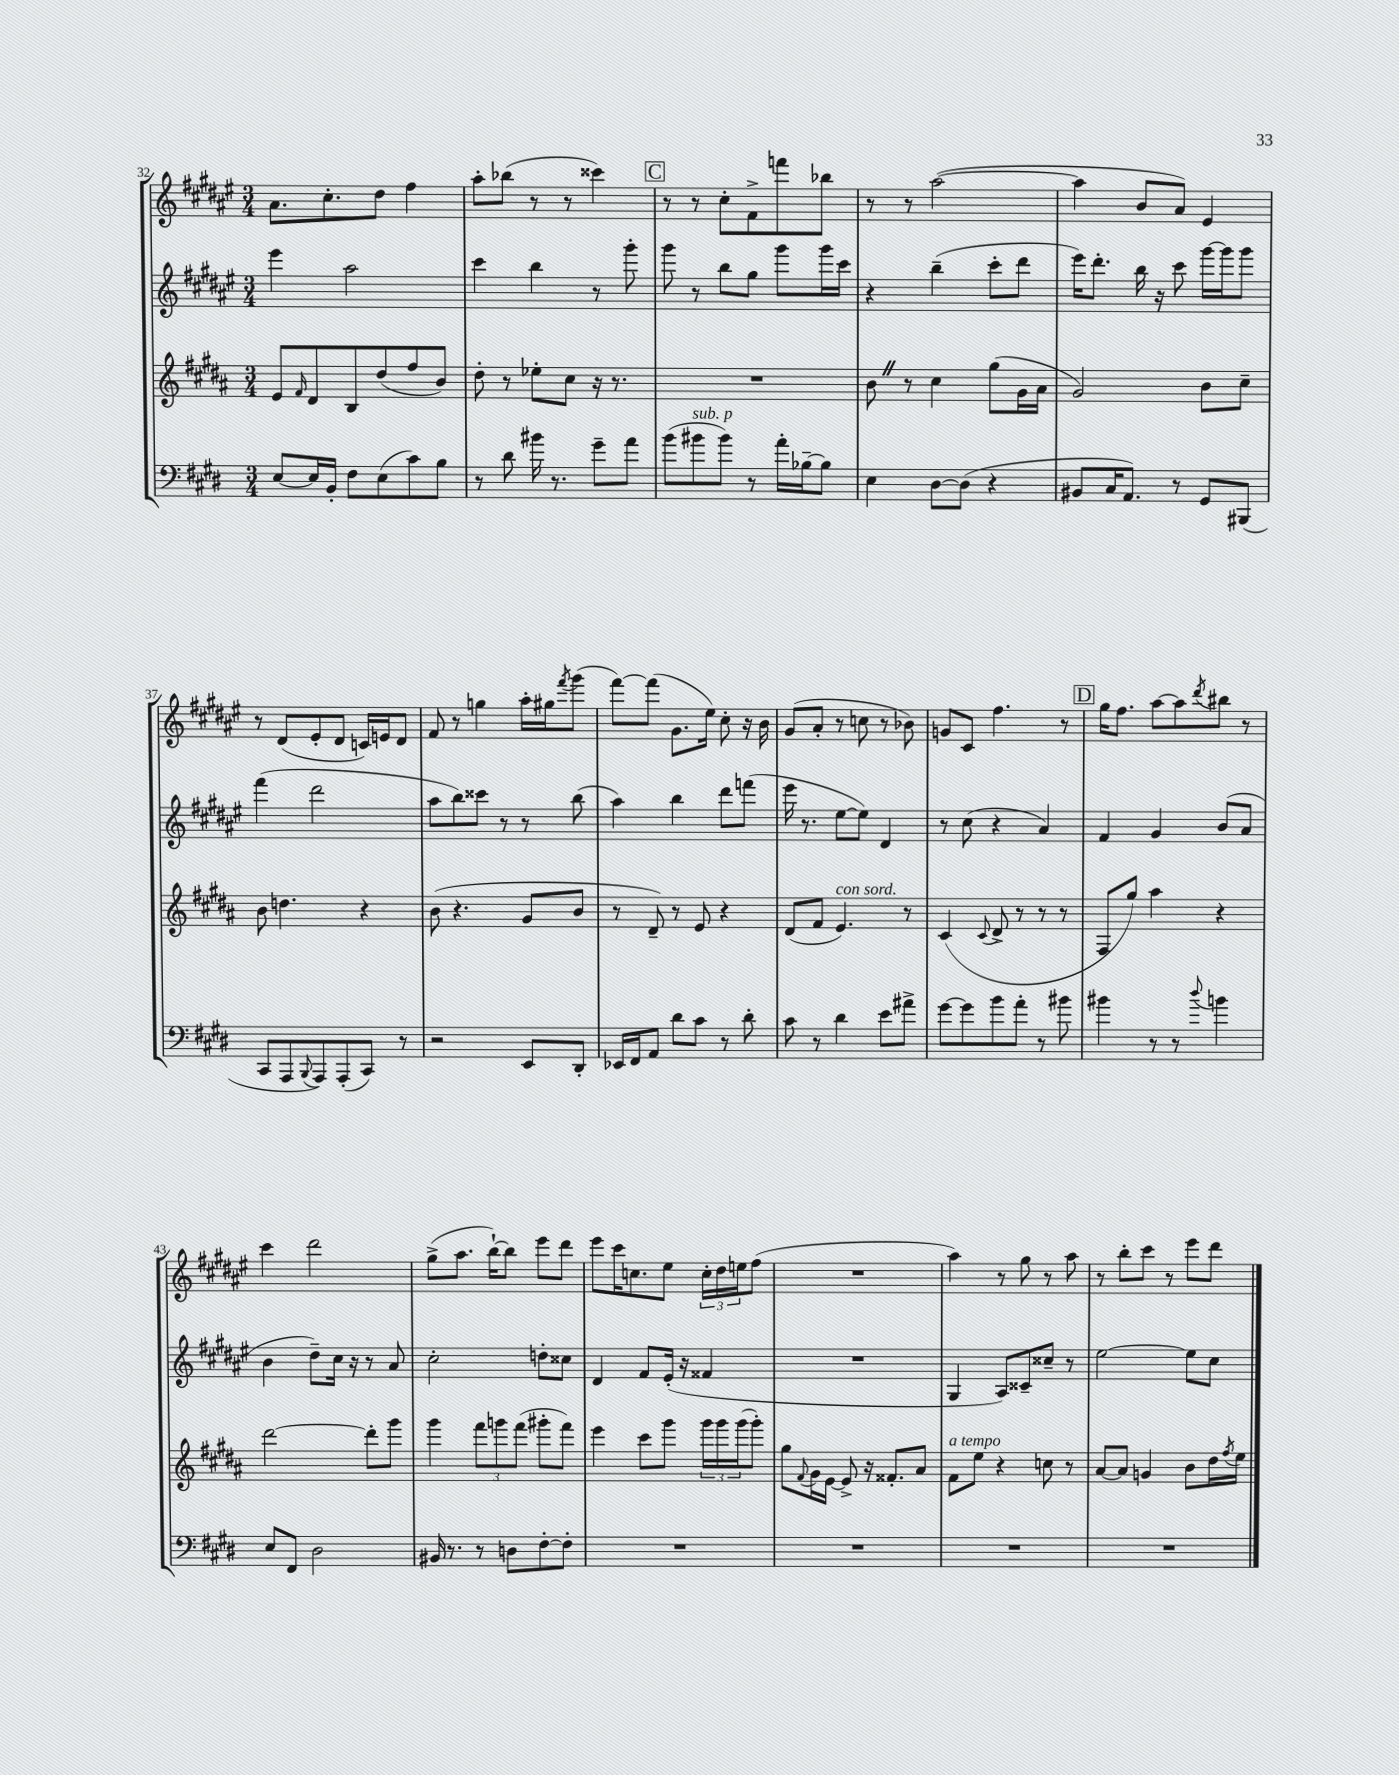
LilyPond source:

<<
\new StaffGroup <<
\new Staff = "s0" {
    \clef treble \key fis \major \numericTimeSignature \time 3/4
    ais'8. cis''8.-. dis''8 fis''4 |
    ais''8-. bes''8( r8 r8 cisis'''4) |
    \mark \markup { \box "C" } r8 r8 cis''8-. fis'8-> f'''8 bes''8 |
    r8 r8 ais''2~( |
    ais''4 b'8 ais'8) eis'4 |
    r8 dis'8( eis'8-. dis'8 c'16) e'16 dis'8 |
    fis'8 r8 g''4 ais''16-. gis''16 \acciaccatura { fis'''8 } gis'''8( |
    fis'''8~) fis'''8( gis'8. eis''16) cis''8-. r16 b'16 |
    gis'8( ais'8-. r8 c''8 r8 bes'8) |
    g'8 cis'8 fis''4. r8 |
    \mark \markup { \box "D" } gis''16 fis''8. ais''8~ ais''8 \acciaccatura { dis'''8 } bis''8 r8 |
    cis'''4 dis'''2 |
    gis''8->( ais''8. b''16~-!) b''8 eis'''8 dis'''8 |
    eis'''8 cis'''16 c''8. eis''8 \tuplet 3/2 { c''16-. dis''16 e''16 } fis''8( |
    R2. |
    ais''4) r8 gis''8 r8 ais''8 |
    r8 b''8-. cis'''8 r8 eis'''8 dis'''8 \bar "|." |
}
\new Staff = "s1" {
    \clef treble \key fis \major \numericTimeSignature \time 3/4
    eis'''4 ais''2 |
    cis'''4 b''4 r8 gis'''8-. |
    \mark \markup { \box "C" } gis'''8 r8 b''8 gis''8 gis'''8 gis'''16 cis'''16 |
    r4 b''4--( cis'''8-. dis'''8 |
    eis'''16) dis'''8.-. b''16 r16 cis'''8 gis'''16~ gis'''16 gis'''8 |
    fis'''4( dis'''2 |
    ais''8 b''8) cisis'''8 r8 r8 b''8( |
    ais''4) b''4 dis'''8 f'''8( |
    eis'''16 r8. eis''8~ eis''8) dis'4 |
    r8 cis''8( r4 ais'4) |
    \mark \markup { \box "D" } fis'4 gis'4 b'8( ais'8 |
    b'4 dis''8--) cis''16 r16 r8 ais'8 |
    cis''2-. d''8-. cisis''8 |
    dis'4 fis'8 eis'16-.( r16 fisis'4 |
    R2. |
    gis4 ais8) cisis'8-- cisis''8-- r8 |
    eis''2~ eis''8 cis''8 \bar "|." |
}
\new Staff = "s2" {
    \clef treble \key b \major \numericTimeSignature \time 3/4
    e'8 \grace { fis'16 } dis'8 b8 dis''8( fis''8 b'8) |
    dis''8-. r8 ees''8-. cis''8 r16 r8. |
    \mark \markup { \box "C" } R2. |
    b'8 \once \override BreathingSign.text = \markup { \musicglyph "scripts.caesura.straight" } \breathe r8 cis''4 gis''8( gis'16 ais'16 |
    gis'2) b'8 cis''8-- |
    b'8 d''4. r4 |
    b'8( r4. gis'8 b'8 |
    r8 dis'8--) r8 e'8 r4 |
    dis'8( fis'8 e'4.^\markup { \italic "con sord." }) r8 |
    cis'4( \appoggiatura { cis'8 } dis'8-> r8 r8 r8 |
    \mark \markup { \box "D" } fis8 gis''8) ais''4 r4 |
    dis'''2~ dis'''8-. gis'''8 |
    gis'''4 \tuplet 3/2 { fis'''8 g'''8 fis'''8( } gis'''8-. fis'''8) |
    e'''4 cis'''8 gis'''8 \tuplet 3/2 { gis'''16 gis'''16 gis'''16( } gis'''8-.) |
    gis''8 \appoggiatura { fis'8 } gis'16 e'16~ e'8-> r16 fisis'8.-. ais'8 |
    fis'8^\markup { \italic "a tempo" } e''8 r4 c''8 r8 |
    ais'8~ ais'8 g'4 b'8 dis''16 \acciaccatura { fis''8 } e''16 \bar "|." |
}
\new Staff = "s3" {
    \clef bass \key e \major \numericTimeSignature \time 3/4
    e8~ e16 b,16-. fis8 e8( cis'8) b8 |
    r8 dis'8 bis'16 r8. gis'8-- a'8 |
    \mark \markup { \box "C" } b'8( bis'8^\markup { \italic "sub. p" } bis'8) r8 a'16-. bes16~-- bes8 |
    e4 dis8~ dis8( r4 |
    bis,8 cis16 a,8.) r8 gis,8 bis,,8( |
    cis,8 a,,8 \appoggiatura { b,,8 } a,,8) a,,8-.( cis,8) r8 |
    r2 e,8 dis,8-. |
    ees,16 fis,16 a,8 dis'8 cis'8 r8 dis'8-. |
    cis'8 r8 dis'4 e'8 ais'8-> |
    gis'8~ gis'8 b'8 a'8-. r8 bis'8 |
    \mark \markup { \box "D" } bis'4 r8 r8 \appoggiatura { dis''8 } b'4 |
    e8 fis,8 dis2 |
    bis,16 r8. r8 d8 fis8~-. fis8-. |
    R2. |
    R2. |
    R2. |
    R2. \bar "|." |
}
>>
>>
\layout { \context { \Score currentBarNumber = #32 } }
